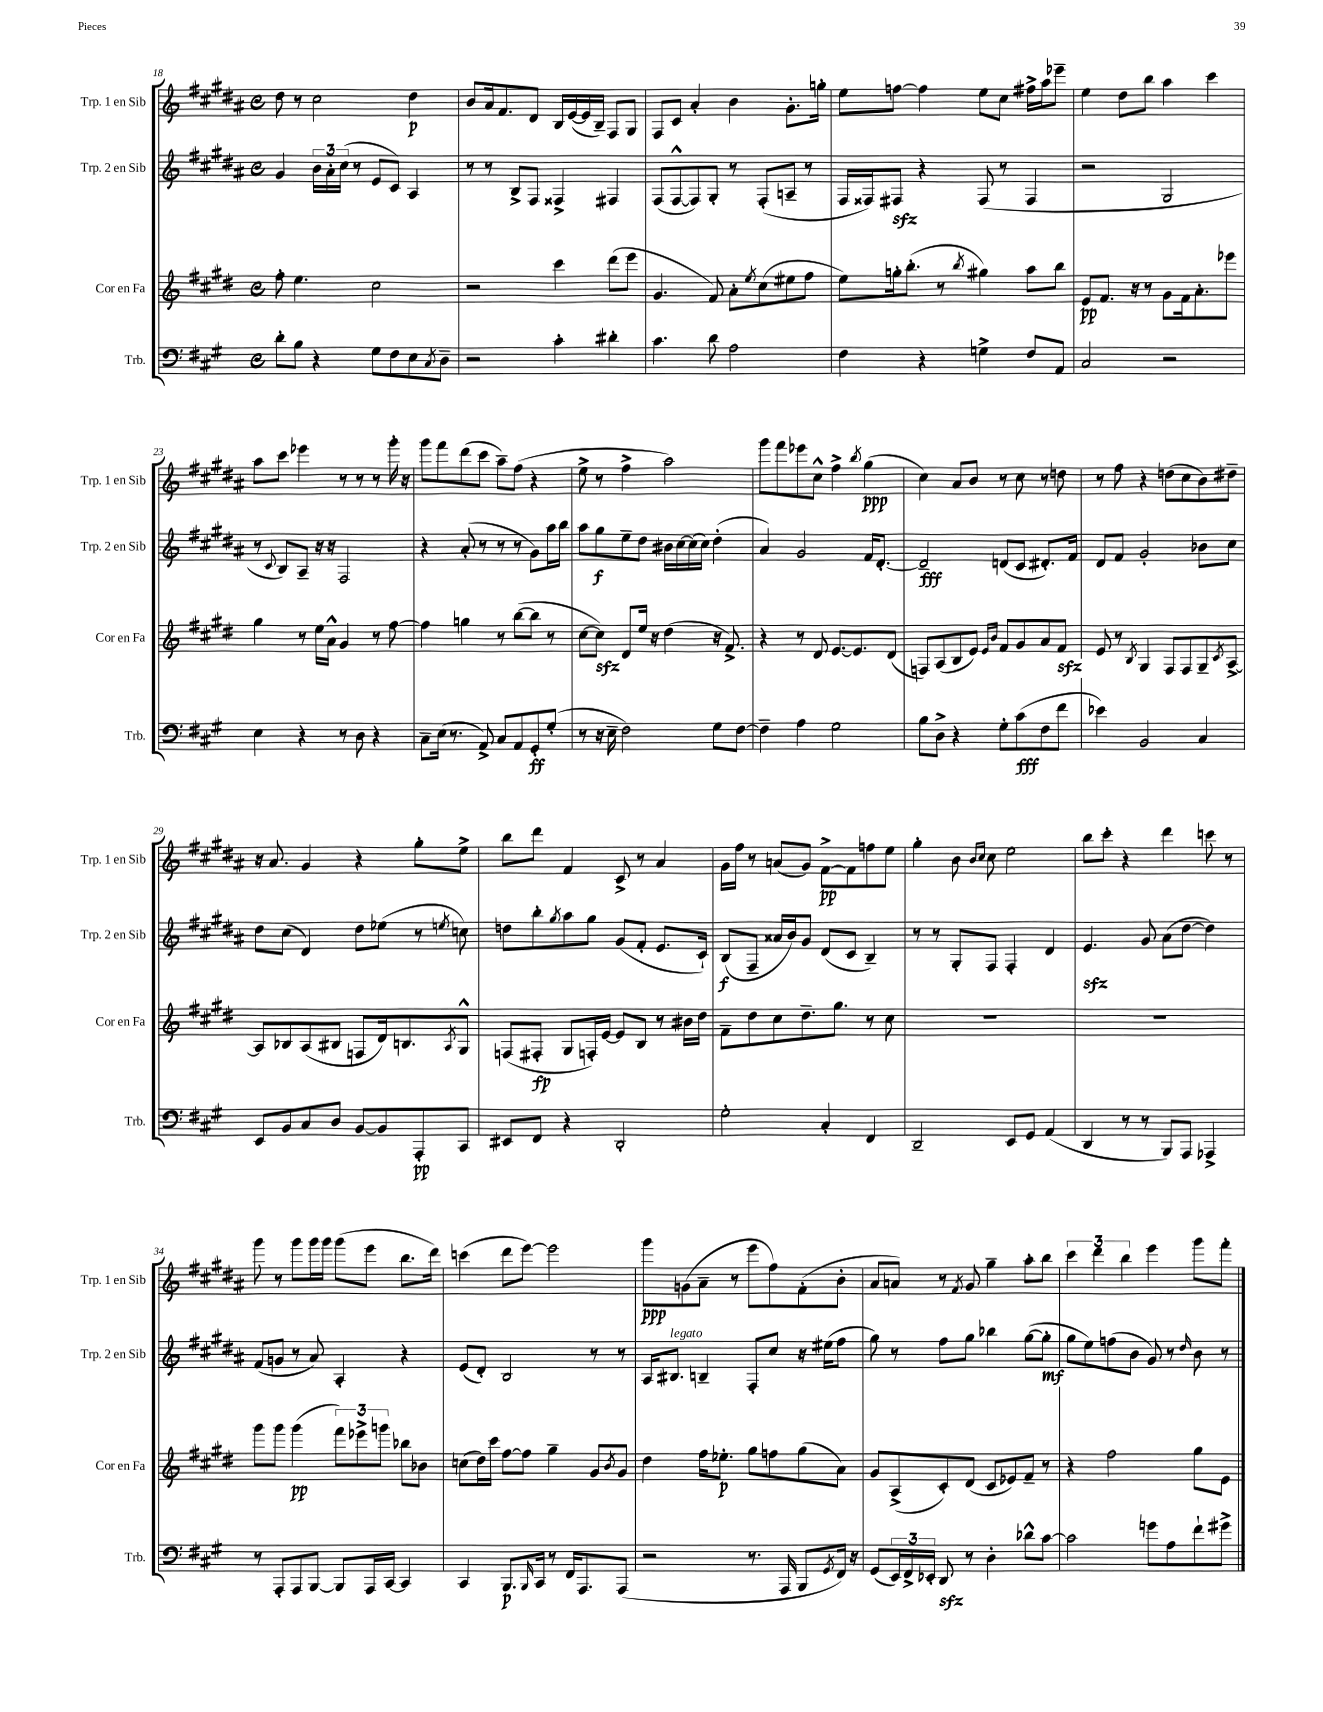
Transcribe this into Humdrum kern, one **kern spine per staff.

**kern	**dynam	**kern	**dynam	**kern	**dynam	**kern	**dynam
*part4	*part4	*part3	*part3	*part2	*part2	*part1	*part1
*staff4	*staff4	*staff3	*staff3	*staff2	*staff2	*staff1	*staff1
*I"Trb.	*	*I"Cor en Fa	*	*I"Trp. 2 en Sib	*	*I"Trp. 1 en Sib	*
*I'Trb.	*	*I'Cor en Fa	*	*I'Trp. 2 en Sib	*	*I'Trp. 1 en Sib	*
*clefF4	*	*clefG2	*	*clefG2	*	*clefG2	*
*k[f#c#g#]	*	*k[f#c#g#d#]	*	*k[f#c#g#d#a#]	*	*k[f#c#g#d#a#]	*
*M4/4	*	*M4/4	*	*M4/4	*	*M4/4	*
*met(c)	*	*met(c)	*	*met(c)	*	*met(c)	*
=18	=18	=18	=18	=18	=18	=18	=18
8d'\L	.	8ff#'\	.	4g#/	.	8dd#\	.
8B\J	.	4.ee\	.	.	.	8r	.
4r	.	.	.	24b\LL	.	2cc#\	.
.	.	.	.	24a#'\	.	.	.
.	.	.	.	(24cc#\JJ	.	.	.
.	.	.	.	8r	.	.	.
8G#\L	.	2cc#\	.	8e/L	.	.	.
8F#\	.	.	.	8c#/J)	.	.	.
8E\	.	.	.	4A#/	.	4dd#\	p
8qC#/	.	.	.	.	.	.	.
8D~\J	.	.	.	.	.	.	.
=19	=19	=19	=19	=19	=19	=19	=19
2r	.	2r	.	8r	.	8b/L	.
.	.	.	.	8r	.	16a#/k	.
.	.	.	.	.	.	8.f#/	.
.	.	.	.	8B^/L	.	.	.
.	.	.	.	8F#/J	.	8d#/J	.
4c#'\	.	4ccc#\	.	4F##X^/	.	16B/LL	.
.	.	.	.	.	.	([16e/	.
.	.	.	.	.	.	16e/]	.
.	.	.	.	.	.	16B~/JJ)	.
4d#X'\	.	(8ddd#\L	.	4F#X/	.	8F#/L	.
.	.	8eee\J	.	.	.	8G#/J	.
=20	=20	=20	=20	=20	=20	=20	=20
4.c#\	.	4.g#/	.	(8F#/L	.	8F#/L	.
.	.	.	.	[8F#^^/	.	8c#/J	.
.	.	.	.	8F#/])	.	4a#'/	.
8d\	.	8f#/)	.	8G#'/J	.	.	.
2A\	.	8a'\L	.	8r	.	4b\	.
.	.	8qee/	.	.	.	.	.
.	.	(8cc#\	.	(8F#'/L	.	.	.
.	.	8ee#X\	.	8An~/J	.	8.g#'\L	.
.	.	8ff#\J	.	8r	.	.	.
.	.	.	.	.	.	16ggn'\Jk	.
=21	=21	=21	=21	=21	=21	=21	=21
4F#\	.	8ee\L)	.	16F#/LL	.	8ee\L	.
.	.	.	.	16F##X/J)	.	.	.
.	.	16ggn'\k	.	8F#Xzz/J	.	[8ffn\J	.
.	.	(8.bb'\J	.	.	.	.	.
4r	.	.	.	4r	.	4ff\]	.
.	.	8r	.	.	.	.	.
.	.	8qbb/	.	.	.	.	.
4Gn^\	.	4gg#X\)	.	(8F#/	.	8ee\L	.
.	.	.	.	8r	.	8cc#\J	.
8F#/L	.	8aa\L	.	4F#/	.	16ff#X^\LL	.
.	.	.	.	.	.	16aa#\J	.
8AA/J	.	8bb\J	.	.	.	8eee-X~\J	.
=22	=22	=22	=22	=22	=22	=22	=22
2C#/	.	8e/L	pp	2r	.	4ee\	.
.	.	8.f#/J	.	.	.	.	.
.	.	.	.	.	.	8dd#\L	.
.	.	16r	.	.	.	.	.
.	.	8r	.	.	.	8bb\J	.
2r	.	8g#\L	.	2G#/	.	4aa#\	.
.	.	16f#\k	.	.	.	.	.
.	.	8.a'\	.	.	.	.	.
.	.	.	.	.	.	4ccc#\	.
.	.	8eee-X\J	.	.	.	.	.
!!LO:LB:g=z
=23	=23	=23	=23	=23	=23	=23	=23
4E\	.	4gg#\	.	8r	.	8aa#\L	.
.	.	.	.	8qqc#/	.	.	.
.	.	.	.	8B/L)	.	8ccc#\J	.
4r	.	8r	.	8A#~/J	.	4eee-X\	.
.	.	16ee\LL	.	16r	.	.	.
.	.	16a^^\JJ	.	16r	.	.	.
8r	.	4g#/	.	2F#/	.	8r	.
8D\	.	.	.	.	.	8r	.
4r	.	8r	.	.	.	8r	.
.	.	[8ff#\	.	.	.	16ggg#'\	.
.	.	.	.	.	.	16r	.
=24	=24	=24	=24	=24	=24	=24	=24
8C#~\L	.	4ff#\]	.	4r	.	8ggg#\L	.
(16E\Jk	.	.	.	.	.	8fff#\	.
8.r	.	.	.	.	.	.	.
.	.	4ggn\	.	(8a#'/	.	(8ddd#\	.
8AA^/)	.	.	.	8r	.	8ccc#\J	.
8C#/L	.	8r	.	8r	.	8aa#~\L)	.
8AA/	.	([8bb\L	.	8r	.	(8ff#\J	.
8GG#'/	ff	8bb\J]	.	8g#\L)	.	4r	.
(8G#'/J	.	8r	.	16aa#\L	.	.	.
.	.	.	.	16bb\JJ	.	.	.
=25	=25	=25	=25	=25	=25	=25	=25
8r	.	[8cc#\L	.	8aa#\L	.	8ee^\	.
16r	.	8cc#zz\J])	.	8gg#\	f	8r	.
16E~\	.	.	.	.	.	.	.
2F#\)	.	8d#/L	.	8ee~\	.	4ff#^\	.
.	.	16ee/Jk	.	8dd#\J	.	.	.
.	.	16r	.	.	.	.	.
.	.	(4dd#\	.	16b#X\LL	.	2aa#\)	.
.	.	.	.	[16cc#\	.	.	.
.	.	.	.	(16cc#\]	.	.	.
.	.	.	.	16cc#\JJ)	.	.	.
8G#\L	.	16r	.	(4dd#'\	.	.	.
.	.	8.f#^/)	.	.	.	.	.
[8F#\J	.	.	.	.	.	.	.
=26	=26	=26	=26	=26	=26	=26	=26
4F#~\]	.	4r	.	4a#/)	.	8ggg#\L	.
.	.	.	.	.	.	8fff#\	.
4A\	.	8r	.	2g#/	.	8eee-X\	.
.	.	8d#/	.	.	.	8cc#^^\J	.
2G#\	.	[8.e/L	.	.	.	4ff#^\	.
.	.	8.e/]	.	.	.	.	.
.	.	.	.	.	.	8qbb/	.
.	.	.	.	16f#/KL	.	(4gg#\	ppp
.	.	.	.	[8.d#'/J	.	.	.
.	.	(8d#/J	.	.	.	.	.
=27	=27	=27	=27	=27	=27	=27	=27
8B\L	.	8Fn/L)	.	2d#~/]	fff	4cc#\)	.
8D^\J	.	(8A/	.	.	.	.	.
4r	.	8B/	.	.	.	8a#/L	.
.	.	8e/J)	.	.	.	8b/J	.
.	.	16qqe/LL	.	.	.	.	.
.	.	16qqb/JJ	.	.	.	.	.
8G#'\L	.	8f#/L	.	(8dn/L	.	8r	.
(8c#\	fff	8g#/	.	8c#/J	.	8cc#\	.
8F#\	.	8a/	.	8.d#X'/L)	.	8r	.
8f#\J	.	8f#zz/J	.	.	.	8ddn\	.
.	.	.	.	16f#/Jk	.	.	.
=28	=28	=28	=28	=28	=28	=28	=28
4e-X\)	.	8e/	.	8d#/L	.	8r	.
.	.	8r	.	8f#/J	.	8ff#\	.
.	.	8qB/	.	.	.	.	.
2BB/	.	4G#/	.	2g#'/	.	4r	.
.	.	8F#/L	.	.	.	(8ddn\L	.
.	.	8F#/	.	.	.	8cc#\	.
4C#/	.	8G#~/	.	8b-X\L	.	8b\)	.
.	.	8qc#/	.	.	.	.	.
.	.	[8A^/J	.	8cc#\J	.	8dd#X~\J	.
!!LO:LB:g=z
=29	=29	=29	=29	=29	=29	=29	=29
8EE/L	.	8A/L]	.	8dd#\L	.	16r	.
.	.	.	.	.	.	8.a#/	.
8BB/	.	8B-X/	.	(8cc#\J	.	.	.
8C#/	.	(8A/	.	4d#/)	.	4g#/	.
8D/J	.	8B#X/J	.	.	.	.	.
[8BB/L	.	8Fn/L	.	8dd#\L	.	4r	.
8BB/]	.	16d#/k)	.	(8ee-X\J	.	.	.
.	.	8.Bn/	.	.	.	.	.
8AAA'/	pp	.	.	8r	.	8gg#'\L	.
.	.	8qA/	.	8qeen/	.	.	.
8CC#/J	.	8G#^^/J	.	8ccn\)	.	8ee^\J	.
=30	=30	=30	=30	=30	=30	=30	=30
8EE#X/L	.	(8Fn/L	.	8ddn\L	.	8bb\L	.
8FF#/J	.	8F#X'/J	fp	8bb'\	.	8ddd#\J	.
.	.	.	.	8qgg#/	.	.	.
4r	.	8G#/L	.	8aa#\	.	4f#/	.
.	.	16Fn'/L)	.	8gg#\J	.	.	.
.	.	[16e/JJ	.	.	.	.	.
2DD'/	.	8e/L]	.	(8g#/L	.	8c#^/	.
.	.	8B/J	.	8f#'/J	.	8r	.
.	.	8r	.	8.e/L	.	4a#/	.
.	.	16b#X\LL	.	.	.	.	.
.	.	16dd#\JJ	.	16c#`/Jk)	.	.	.
=31	=31	=31	=31	=31	=31	=31	=31
2G#'\	.	8f#~\L	.	(8B/L	f	16g#\LL	.
.	.	.	.	.	.	16ff#\JJ	.
.	.	8dd#\	.	8F#~/J	.	8r	.
.	.	8cc#\	.	16a##X/LL	.	(8an/L	.
.	.	.	.	16b/J)	.	.	.
.	.	8.dd#~\	.	8g#/J	.	8g#/J)	.
4C#'/	.	.	.	(8d#/L	.	[8f#^\L	pp
.	.	8.gg#\J	.	.	.	.	.
.	.	.	.	8c#/J	.	8f#\]	.
4FF#/	.	8r	.	4B~/)	.	8ffn\	.
.	.	8cc#\	.	.	.	8ee\J	.
=32	=32	=32	=32	=32	=32	=32	=32
2DD~/	.	1r	.	8r	.	4gg#'\	.
.	.	.	.	8r	.	.	.
.	.	.	.	8G#'/L	.	8b\	.
.	.	.	.	.	.	16qqb/LL	.
.	.	.	.	.	.	16qqcc#/JJ	.
.	.	.	.	8F#/J	.	8cc#\	.
8EE/L	.	.	.	4F#'/	.	2ee\	.
8GG#/J	.	.	.	.	.	.	.
(4AA/	.	.	.	4d#/	.	.	.
=33	=33	=33	=33	=33	=33	=33	=33
4DD/	.	1r	.	4.ezz/	.	8bb\L	.
.	.	.	.	.	.	8ccc#'\J	.
8r	.	.	.	.	.	4r	.
8r	.	.	.	8g#/	.	.	.
8BBB/L)	.	.	.	(8a#\L	.	4ddd#\	.
8AAA/J	.	.	.	[8dd#\J	.	.	.
4AAA-X^/	.	.	.	4dd#\])	.	8cccn\	.
.	.	.	.	.	.	8r	.
!!LO:LB:g=z
=34	=34	=34	=34	=34	=34	=34	=34
8r	.	8ggg#\L	.	(8f#/L	.	8ggg#\	.
8AAA'/L	.	8ggg#\J	.	8gn/J	.	8r	.
8AAA/	.	(4ggg#\	pp	8r	.	8ggg#\L	.
[8BBB/J	.	.	.	8a#/)	.	16ggg#\L	.
.	.	.	.	.	.	16ggg#\JJ	.
8BBB/L]	.	12fff#\L)	.	4A#'/	.	(8ggg#\L	.
.	.	12eee-X^\	.	.	.	.	.
16AAA/L	.	.	.	.	.	8eee\J	.
.	.	12gggn\J	.	.	.	.	.
[16CC#/JJ	.	.	.	.	.	.	.
4CC#/]	.	8bb-X\L	.	4r	.	8.bb\L	.
.	.	8b-X\J	.	.	.	.	.
.	.	.	.	.	.	16ddd#\Jk)	.
=35	=35	=35	=35	=35	=35	=35	=35
4CC#/	.	(8ccn\L	.	(8e/L	.	(4cccn\	.
.	.	16dd#\L)	.	8d#'/J)	.	.	.
.	.	16ccc#\JJ	.	.	.	.	.
8.BBB/L	p	[8ff#\L	.	2B/	.	8ddd#\L	.
.	.	8ff#\J]	.	.	.	[8eee\J)	.
16qqBBB/	.	.	.	.	.	.	.
16CC#/Jk	.	.	.	.	.	.	.
8r	.	4gg#~\	.	.	.	2eee\]	.
16FF#/KL	.	.	.	.	.	.	.
8.AAA/	.	.	.	.	.	.	.
.	.	8g#/L	.	8r	.	.	.
.	.	8qb/	.	.	.	.	.
(8AAA/J	.	8g#/J	.	8r	.	.	.
=36	=36	=36	=36	=36	=36	=36	=36
2r	.	4dd#\	.	16A#/KL	.	8ggg#\L	ppp
!	!	!	!	!LO:TX:a:i:t=legato	!	!	!
.	.	.	.	8.B#X/J	.	.	.
.	.	.	.	.	.	(8gn\	.
.	.	16ff#\KL	.	4Bn~/	.	8a#~\J	.
.	.	8.ee-X'\J	p	.	.	.	.
.	.	.	.	.	.	8r	.
8.r	.	8gg#\L	.	8F#'/L	.	8eee\L	.
.	.	8ffn\	.	8cc#/J	.	8ff#\)	.
16AAA/	.	.	.	.	.	.	.
8BBB/L	.	(8gg#\	.	16r	.	(8f#'\	.
.	.	.	.	(16ee#X\KL	.	.	.
8qGG#/	.	.	.	.	.	.	.
16FF#/Jk)	.	8a\J)	.	8ff#\J	.	8b'\J	.
16r	.	.	.	.	.	.	.
=37	=37	=37	=37	=37	=37	=37	=37
(8GG#/L	.	8g#/L	.	8gg#\)	.	8a#/L	.
24EE/L)	.	(8A^/	.	8r	.	8an/J)	.
24FF#^/	.	.	.	.	.	.	.
24EE-X'/JJ	.	.	.	.	.	.	.
8DDzz/	.	8c#'/)	.	8ff#\L	.	8r	.
.	.	.	.	.	.	8qf#/	.
8r	.	(8d#/J	.	8gg#\J	.	8g#/	.
4D'\	.	8c#/L	.	4bb-X\	.	4gg#~\	.
.	.	8e-X/)	.	.	.	.	.
8d-X^^\L	.	8f#~/J	.	([8gg#\L	.	8aa#'\L	.
[8c#\J	.	8r	.	8gg#'\J]	mf	8bb\J	.
=38	=38	=38	=38	=38	=38	=38	=38
2c#\]	.	4r	.	8gg#\L	.	6ccc#\	.
.	.	.	.	8ee\)	.	.	.
.	.	.	.	.	.	6ddd#\	.
.	.	2ff#\	.	(8ffn\	.	.	.
.	.	.	.	.	.	6bb\	.
.	.	.	.	8b\J	.	.	.
8gn\L	.	.	.	8g#/)	.	4eee\	.
8A\	.	.	.	8r	.	.	.
.	.	.	.	16qqdd#/	.	.	.
8f#`\	.	8gg#\L	.	8b\	.	8ggg#\L	.
8g#X^\J	.	8e\J	.	8r	.	8fff#'\J	.
==	==	==	==	==	==	==	==
*-	*-	*-	*-	*-	*-	*-	*-
